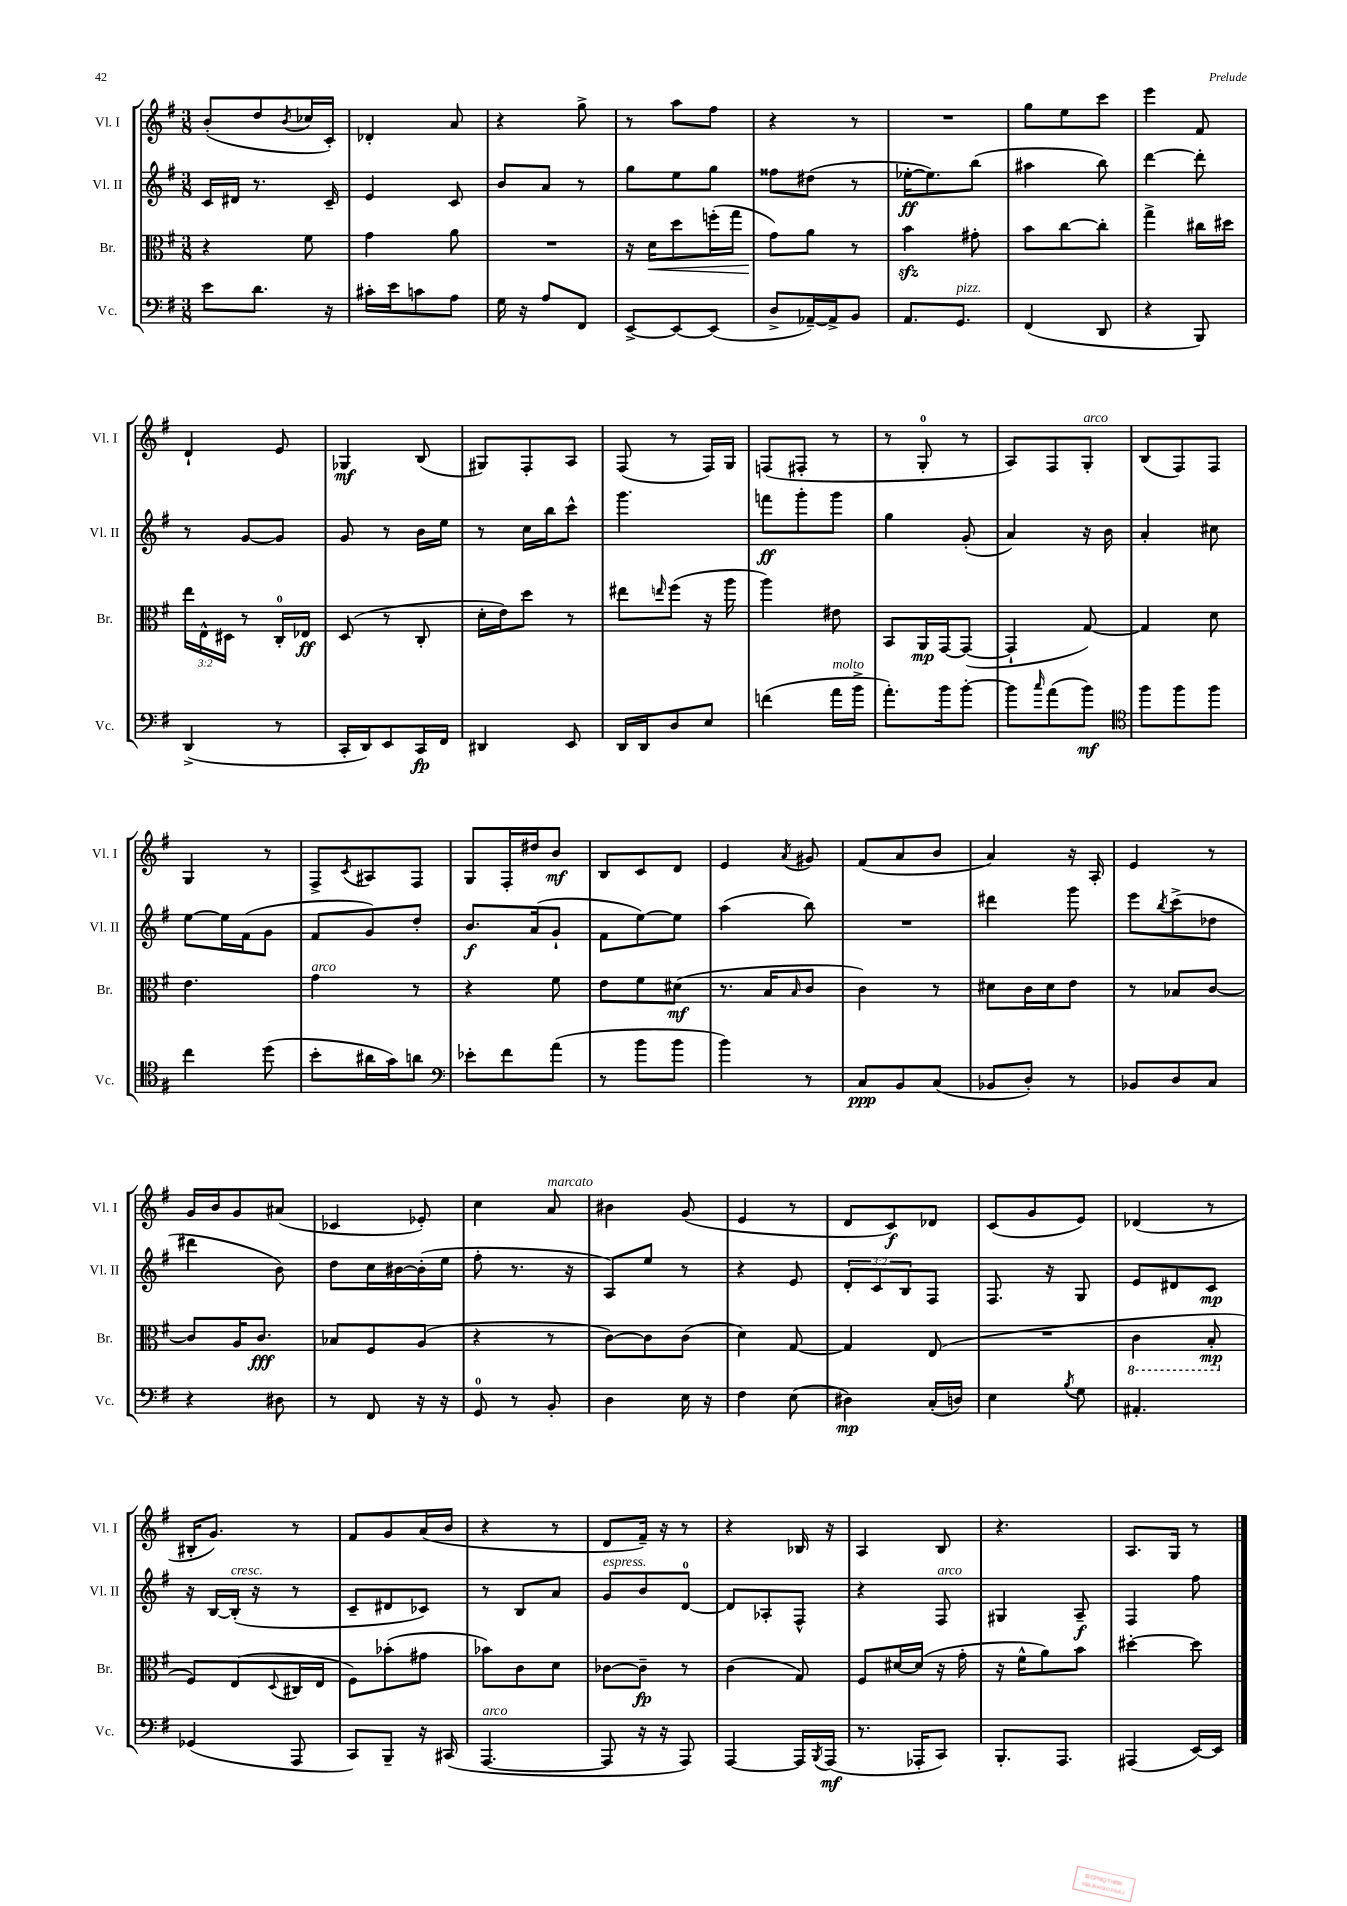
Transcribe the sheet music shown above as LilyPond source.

<<
\new StaffGroup <<
\new Staff = "s0" \with { instrumentName = "Vl. I" shortInstrumentName = "Vl. I" } {
    \clef treble \key g \major \numericTimeSignature \time 3/8
    b'8-.( d''8 \acciaccatura { b'8 } ces''16 c'16-.) |
    des'4-. a'8 |
    r4 g''8-> |
    r8 a''8 fis''8 |
    r4 r8 |
    R4. |
    g''8 e''8 c'''8 |
    e'''4 fis'8 |
    d'4-! e'8 |
    ges4\mf b8( |
    gis8) fis8-. a8 |
    fis8( r8 fis16) g16 |
    f8( fis8-. r8 |
    r8 g8-0-. r8 |
    a8) fis8 g8-.^\markup { \italic "arco" } |
    b8( fis8) fis8 |
    g4 r8 |
    fis8-> \acciaccatura { c'8 } ais8 fis8 |
    g8 fis16-. dis''16 b'8\mf |
    b8 c'8 d'8 |
    e'4 \acciaccatura { a'8 } gis'8 |
    fis'8( a'8 b'8 |
    a'4) r16 a16-. |
    e'4 r8 |
    g'16 b'16 g'8 ais'8( |
    ces'4 ees'8-.) |
    c''4 a'8^\markup { \italic "marcato" } |
    bis'4 g'8( |
    e'4 r8 |
    d'8 c'8\f) des'8 |
    c'8( g'8 e'8) |
    des'4( r8 |
    bis16-. g'8.) r8 |
    fis'8 g'8 a'16( b'16 |
    r4 r8 |
    d'8 fis'16--) r16 r8 |
    r4 bes16 r16 |
    a4 b8 |
    r4. |
    a8. g16 r8 \bar "|." |
}
\new Staff = "s1" \with { instrumentName = "Vl. II" shortInstrumentName = "Vl. II" } {
    \clef treble \key g \major \numericTimeSignature \time 3/8 \override Staff.TupletNumber.text = #tuplet-number::calc-fraction-text
    c'16 dis'16 r8. c'16-- |
    e'4 c'8 |
    b'8 a'8 r8 |
    g''8 e''8 g''8 |
    fisis''8 dis''8( r8 |
    ees''16~-.\ff ees''8.) b''8( |
    ais''4 b''8) |
    d'''4~ d'''8-. |
    r8 g'8~ g'8 |
    g'8 r8 b'16 e''16 |
    r8 c''16 b''16 c'''8-^ |
    g'''4. |
    f'''8\ff g'''8-. g'''8 |
    g''4 g'8-.( |
    a'4) r16 b'16 |
    a'4-. cis''8 |
    e''8~ e''16 fis'16( g'8 |
    fis'8 g'8) d''8-. |
    b'8.\f a'16( g'8-! |
    fis'8 e''8~) e''8 |
    a''4( b''8) |
    R4. |
    dis'''4 g'''8 |
    e'''8 \acciaccatura { b''8 } c'''8->( des''8 |
    dis'''4 b'8) |
    d''8 c''16 bis'16~ bis'16-.( e''16 |
    fis''8-. r8. r16 |
    a8) e''8 r8 |
    r4 e'8 |
    \tuplet 3/2 { d'8-. c'8 b8 } fis8 |
    fis8. r16 g8 |
    e'8 dis'8 c'8\mp |
    r16 b16~ b16-.^\markup { \italic "cresc." }( r16 r8 |
    c'8-- dis'8 ces'8) |
    r8 b8 a'8 |
    g'8^\markup { \italic "espress." } b'8 d'8-0~ |
    d'8 aes8-. fis8-^ |
    r4 fis8^\markup { \italic "arco" } |
    gis4 a8--\f |
    fis4 fis''8 \bar "|." |
}
\new Staff = "s2" \with { instrumentName = "Br." shortInstrumentName = "Br." } {
    \clef alto \key g \major \numericTimeSignature \time 3/8 \override Staff.TupletNumber.text = #tuplet-number::calc-fraction-text
    r4 fis'8 |
    g'4 a'8 |
    R4. |
    r16 d'16\< d''8 f''16-.( g''16 |
    g'8\!) a'8 r8 |
    b'4\sfz gis'8-. |
    b'8 c''8~ c''8-. |
    g''4-> cis''16 dis''16 |
    \tuplet 3/2 { e''16 e16-^ dis16 } r8 c16-0-. ees16\ff |
    d8( r8 c8-. |
    d'16-. e'16) d''8 r8 |
    eis''8 \grace { e''16 } fis''8( r16 a''16 |
    a''4) eis'8 |
    b,8 a,16\mp g,16~ g,8~( |
    g,4-! g8~) |
    g4 d'8 |
    e'4. |
    g'4^\markup { \italic "arco" } r8 |
    r4 fis'8 |
    e'8 fis'8 dis'8\mf( |
    r8. b16 \grace { b16 } c'8 |
    c'4) r8 |
    dis'8 c'16 dis'16 e'8 |
    r8 bes8 c'8~ |
    c'8 a16 c'8.\fff |
    bes8 fis8 a8( |
    r4 r8 |
    c'8~) c'8 c'8( |
    d'4) g8~ |
    g4 e8( |
    R4. |
    \ottava #-1 c4 b,8-.\mp \ottava #0 |
    fis8) e8( \appoggiatura { d8 } cis16 e16 |
    fis8) bes'8-.( gis'8 |
    bes'8) c'8 d'8 |
    ces'8~ ces'8--\fp r8 |
    c'4( g8) |
    fis8 dis'16~ dis'16( r16 g'16-. |
    r16 fis'16-^ a'8) b'8 |
    dis''4~-. dis''8 \bar "|." |
}
\new Staff = "s3" \with { instrumentName = "Vc." shortInstrumentName = "Vc." } {
    \clef bass \key g \major \numericTimeSignature \time 3/8
    e'8 d'8. r16 |
    cis'16-. e'16 c'8 a8 |
    g16 r16 a8 fis,8 |
    e,8~-> e,8~ e,8( |
    d8-> aes,16~--) aes,16-> b,8 |
    a,8. g,8.^\markup { \italic "pizz." } |
    fis,4( d,8 |
    r4 b,,8) |
    d,4->( r8 |
    c,16-. d,16) e,8 c,16\fp fis,16 |
    dis,4 e,8 |
    d,16 d,16 d8 e8 |
    f'4( a'16^\markup { \italic "molto" } b'16-> |
    a'8.-.) b'16 b'8~-. |
    b'8 \grace { c''16 } a'8( b'8\mf) |
    \clef tenor fis''8 fis''8 fis''8 |
    c''4 d''8( |
    b'8-. ais'16 g'16) a'8 |
    \clef bass ees'8-. fis'8 a'8( |
    r8 b'8 b'8 |
    b'4) r8 |
    c8\ppp b,8 c8( |
    bes,8 d8-.) r8 |
    bes,8 d8 c8 |
    r4 dis8 |
    r8 fis,8 r16 r16 |
    g,8-0 r8 b,8-. |
    d4 e16 r16 |
    fis4 e8( |
    dis4\mp) c16-.( d16) |
    e4 \acciaccatura { b8 } g8 |
    ais,4.-. |
    ges,4( a,,8 |
    c,8) b,,8-- r16 cis,16( |
    a,,4.~^\markup { \italic "arco" } |
    a,,8 r16 r16 a,,8) |
    a,,4~ a,,16 \acciaccatura { b,,8 } a,,16\mf( |
    r8. aes,,16-. c,8) |
    b,,8.-. a,,8. |
    ais,,4( e,16~) e,16 \bar "|." |
}
>>
>>
\layout { \context { \Score \remove "Bar_number_engraver" } }
